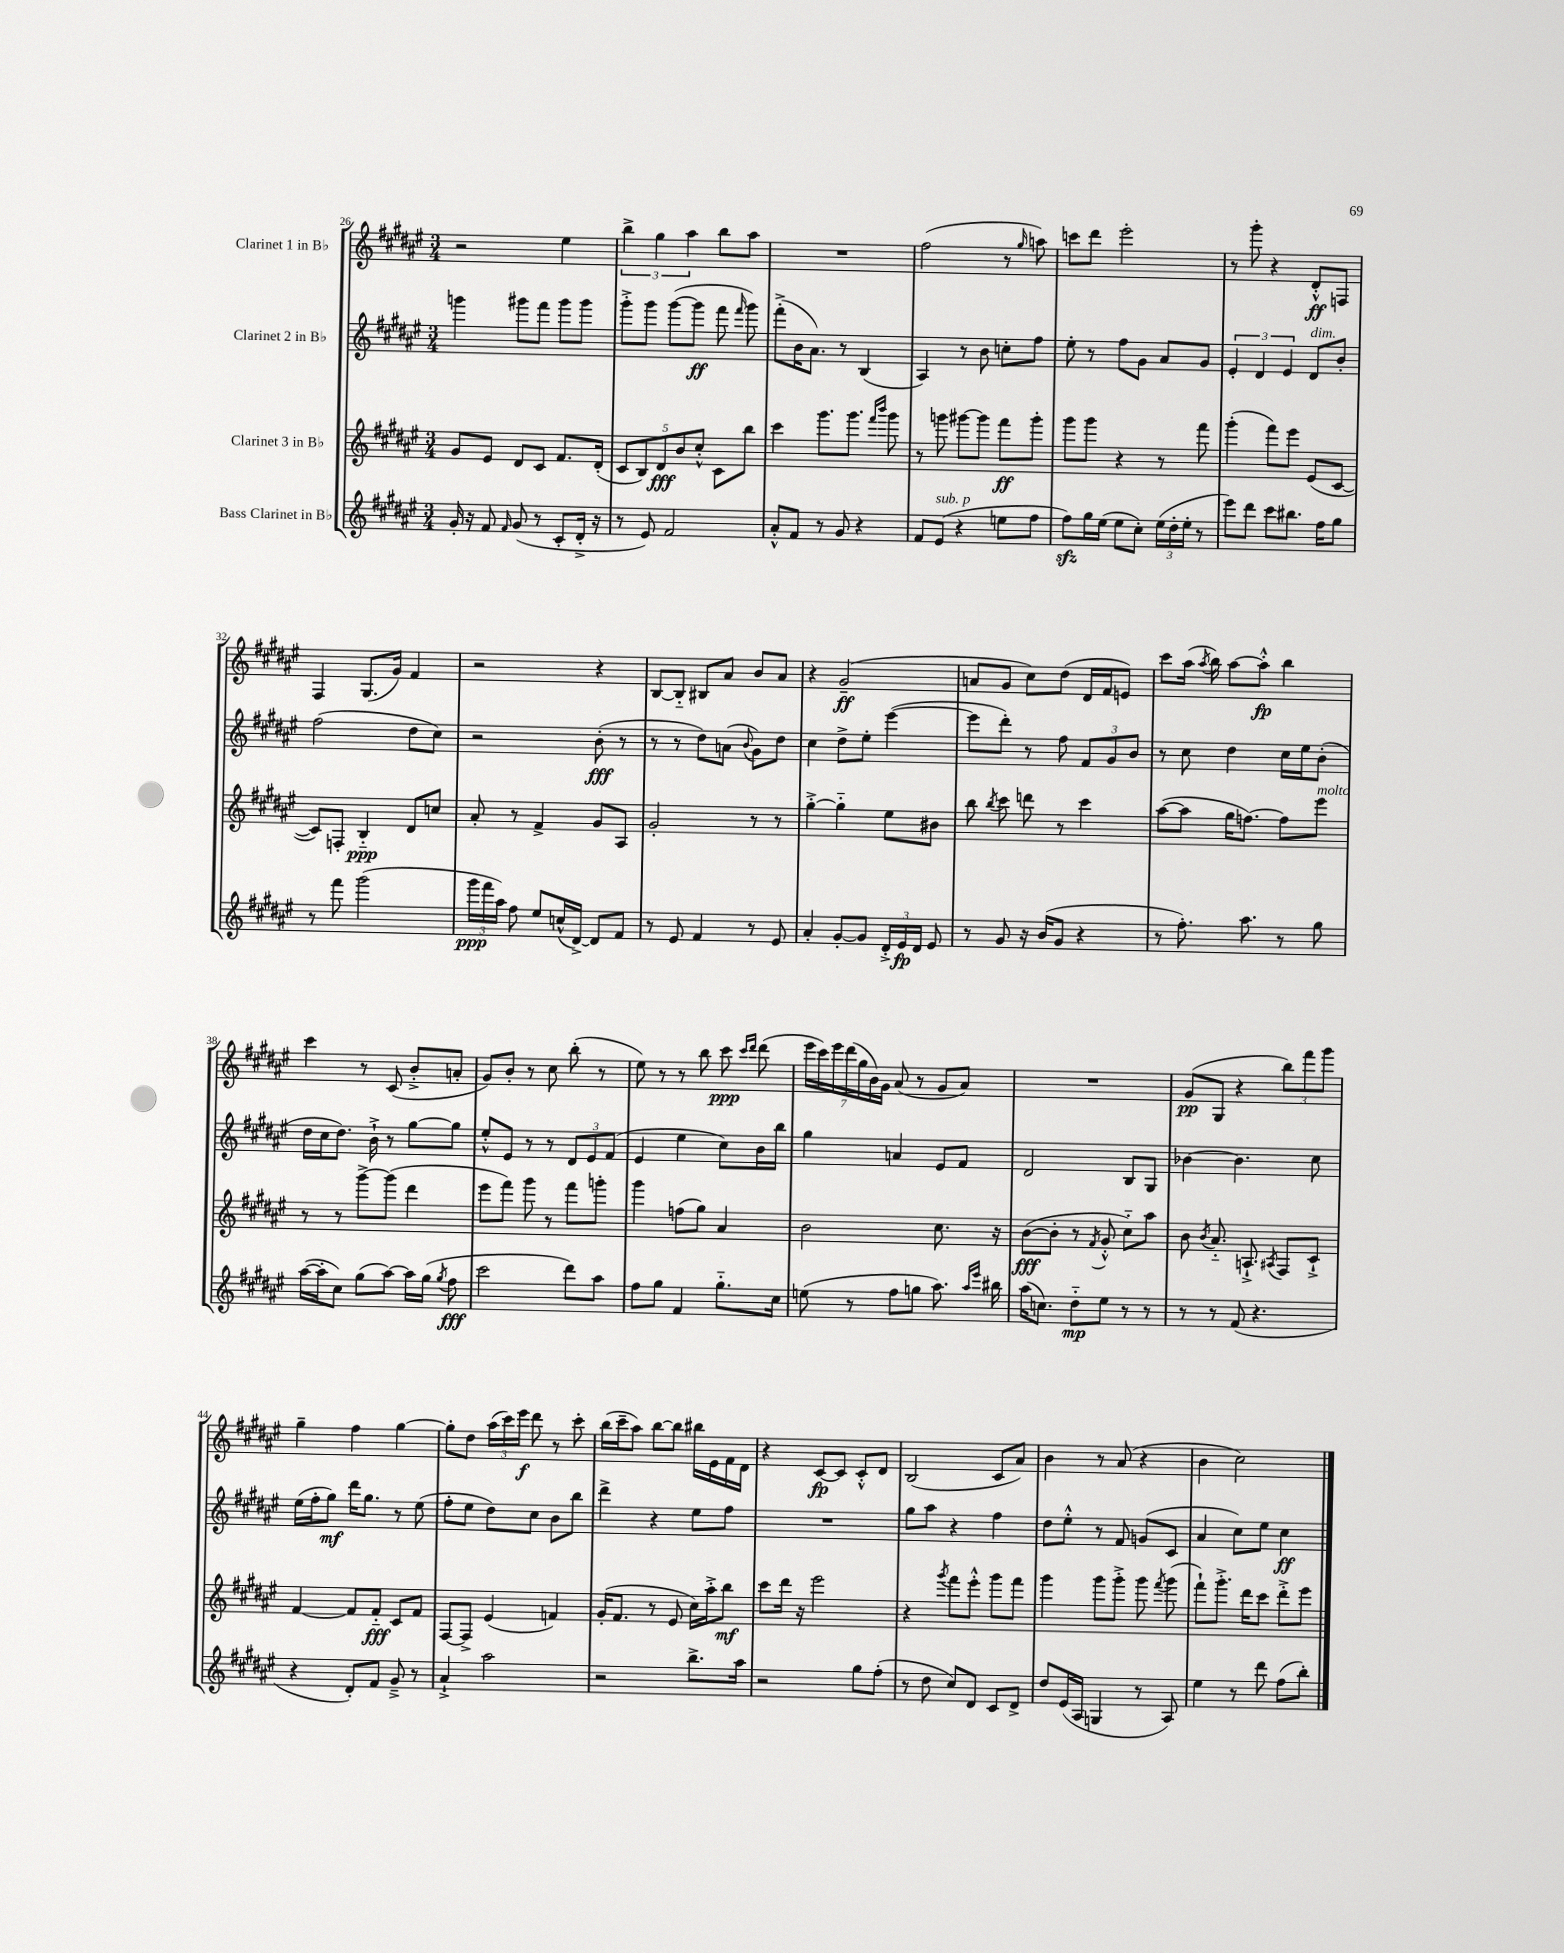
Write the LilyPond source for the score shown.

<<
\new StaffGroup <<
\new Staff = "s0" \with { instrumentName = "Clarinet 1 in Bb" } {
    \clef treble \key fis \major \numericTimeSignature \time 3/4
    \autoBeamOff r2 eis''4 |
    \tuplet 3/2 { b''4-> gis''4 ais''4 } b''8[ ais''8] |
    R2. |
    fis''2( r8 \grace { gis''16 } a''8) |
    c'''8[ dis'''8] eis'''2-. |
    r8 gis'''8-. r4 dis'8[-.-^\ff f8] |
    fis4 gis8.[( gis'16]) fis'4 |
    r2 r4 |
    b8[~ b8]-_ bis8[ ais'8] b'8[ ais'8] |
    r4 gis'2--\ff( |
    a'8[ gis'8] cis''8[) dis''8]( dis'16[ fis'16 e'8]) |
    cis'''8[ ais''16]( \acciaccatura { ais''8 } b''16) ais''8[~ ais''8]-.-^\fp b''4 |
    cis'''4 r8 cis'8( b'8[-.-> a'8]-. |
    gis'8[) b'8]-. r8 cis''8 b''8-.( r8 |
    eis''8) r8 r8 b''8 cis'''8\ppp \grace { cis'''16[ dis'''16] } dis'''8( |
    \tuplet 7/4 { eis'''16[ cis'''16) eis'''16 dis'''16( gis''16 b'16) gis'16] } ais'8( r8 gis'8[ ais'8]) |
    R2. |
    gis'8[\pp( gis8] r4 \tuplet 3/2 { b''8[) fis'''8 gis'''8] } |
    gis''4-- fis''4 gis''4~ |
    gis''8[-. dis''8] \tuplet 3/2 { ais''16[( cis'''16) eis'''16]\f } dis'''8 r8 cis'''8-. |
    b''16[( cis'''16-- ais''8]) b''8[~ b''8] bis''16[ eis'16 fis'16 dis'16] |
    r4 cis'8[~\fp cis'8] cis'8[-.-^ dis'8] |
    b2( cis'8[ ais'8]) |
    b'4 r8 ais'8( r4 |
    b'4 cis''2) \bar "|." |
}
\new Staff = "s1" \with { instrumentName = "Clarinet 2 in Bb" } {
    \clef treble \key fis \major \numericTimeSignature \time 3/4
    \autoBeamOff g'''4 gis'''8[ fis'''8] gis'''8[ gis'''8] |
    gis'''8[-.-> gis'''8] gis'''8[~( gis'''8]\ff fis'''8 \grace { fis'''16 } gis'''8) |
    fis'''8[-.->( b'16 ais'8.]) r8 b4( |
    ais4) r8 b'8 c''8[-. fis''8] |
    eis''8-. r8 fis''8[ gis'8] ais'8[ gis'8] |
    \tuplet 3/2 { eis'4-. dis'4 eis'4 } dis'8[^\markup { \italic "dim." } b'8]-. |
    fis''2( dis''8[ cis''8]) |
    r2 b'8-.\fff( r8 |
    r8 r8 dis''8[) a'8]( \appoggiatura { b'8 } gis'8[) dis''8] |
    cis''4 dis''8[-> eis''8]-. eis'''4~( |
    eis'''8[ dis'''8]-.) r8 fis''8 \tuplet 3/2 { fis'8[ gis'8 b'8] } |
    r8 cis''8 dis''4 cis''16[ eis''16 b'8]-.( |
    dis''16[ cis''16 dis''8.]) b'16-!-> r8 gis''8[~ gis''8] |
    eis''8[-.-^ eis'8] r8 r8 \tuplet 3/2 { dis'8[ eis'8 fis'8]( } |
    eis'4 eis''4 cis''8[) b'16 b''16] |
    gis''4 a'4 eis'8[ fis'8] |
    dis'2 b8[ gis8] |
    bes'4~ bes'4. cis''8 |
    eis''16[( fis''16-. gis''8]\mf) dis'''16[ gis''8.] r8 eis''8( |
    fis''8[-. eis''8] dis''8[) cis''8] b'8[ b''8] |
    dis'''4-> r4 eis''8[ fis''8] |
    R2. |
    gis''8[ ais''8] r4 fis''4 |
    dis''8[ eis''8]-.-^ r8 fis'8 g'8[( cis'8] |
    ais'4 cis''8[) eis''8] cis''4\ff \bar "|." |
}
\new Staff = "s2" \with { instrumentName = "Clarinet 3 in Bb" } {
    \clef treble \key fis \major \numericTimeSignature \time 3/4
    \autoBeamOff gis'8[ eis'8] dis'8[ cis'8] fis'8.[ dis'16]-.( |
    \tuplet 5/4 { cis'8[ b8) dis'8\fff b'8 cis''8]-.-^ } cis'8[ b''8] |
    cis'''4 gis'''8.[ gis'''8.] \grace { fis'''16[ b'''16] } gis'''8 |
    r8 g'''8 gis'''8[~ gis'''8] fis'''8[\ff gis'''8]-. |
    gis'''8[ gis'''8] r4 r8 fis'''8 |
    gis'''4-.( fis'''8[) eis'''8] eis'8[( cis'8]~ |
    cis'8[) f8]-. b4-_\ppp dis'8[ c''8] |
    ais'8-. r8 fis'4-> gis'8[ ais8] |
    gis'2-. r8 r8 |
    gis''4~-.-> gis''4-_ eis''8[ bis'8] |
    b''8 \acciaccatura { b''8 } cis'''8 d'''8 r8 cis'''4 |
    ais''8[~( ais''8] gis''16[ f''8.]~) f''8[ eis'''8]^\markup { \italic "molto" } |
    r8 r8 gis'''8[~-> gis'''8]( dis'''4 |
    eis'''8[ fis'''8]) gis'''8 r8 fis'''8[ g'''8]-. |
    gis'''4 f''8[( gis''8]) ais'4 |
    b'2 cis''8. r16 |
    b'8[~\fff( b'8]-. r8 \acciaccatura { fis'8 } gis'8-.-^ cis''8[-_) ais''8] |
    b'8 \acciaccatura { b'8 } ais'8.-_ a8.-!-> \acciaccatura { ais8 } fis8[ cis'8]-!-> |
    fis'4~ fis'8[ fis'8]-_\fff cis'8[ fis'8] |
    fis8[~ fis8]-> eis'4( f'4) |
    gis'16[-.( fis'8.] r8 eis'8 cis''16[) ais''16-.-> b''8]\mf |
    cis'''8[ dis'''16] r16 eis'''2 |
    r4 \acciaccatura { gis'''8 } fis'''8[ eis'''8]-.-^ gis'''8[ fis'''8] |
    gis'''4 gis'''8[ gis'''8]-.-> gis'''8 \acciaccatura { fis'''8 } gis'''8( |
    fis'''8[-!) gis'''8.]-.-> dis'''16[ cis'''8] dis'''8[-.-> eis'''8] \bar "|." |
}
\new Staff = "s3" \with { instrumentName = "Bass Clarinet in Bb" } {
    \clef treble \key fis \major \numericTimeSignature \time 3/4
    \autoBeamOff gis'16-. r16 fis'8 \grace { fis'16 } gis'8( r8 cis'8[-. dis'16]-.-> r16 |
    r8 eis'8) fis'2 |
    ais'8[-.-^ fis'8] r8 gis'8 r4 |
    fis'8[ eis'8]^\markup { \italic "sub. p" }( r4 e''8[ fis''8] |
    fis''8[\sfz) gis''16 eis''16]( eis''8[ cis''8]-.) \tuplet 3/2 { eis''16[( dis''16-. eis''16]-. } r8 |
    eis'''8[) dis'''8] cis'''8[ bis''8.] fis''16[ gis''8] |
    r8 fis'''8 gis'''2( |
    \tuplet 3/2 { gis'''16[\ppp fis'''16 ais''16]) } fis''8 eis''8[ c''16-^( dis'16]~->) dis'8[ fis'8] |
    r8 eis'8 fis'4 r8 eis'8 |
    ais'4-. gis'8[~-. gis'8] \tuplet 3/2 { dis'16[-.-> eis'16\fp dis'16] } eis'8 |
    r8 gis'8 r16 b'16[( gis'8] r4 |
    r8 fis''8.-.) ais''8. r8 gis''8 |
    ais''16[~( ais''16-. cis''8]) gis''8[( ais''8]~) ais''16[ gis''16]( \acciaccatura { gis''8 } fis''8\fff |
    cis'''2 dis'''8[) ais''8] |
    fis''8[ gis''8] fis'4 gis''8.[-_ cis''16] |
    e''8( r8 fis''8[ g''8] ais''8.) \grace { ais''16[ eis'''16] } bis''16 |
    ais''16[( c''8.]) dis''8[-_\mp eis''8] r8 r8 |
    r8 r8 fis'8( r4. |
    r4 dis'8[-.) fis'8] gis'8---> r8 |
    ais'4-!-> ais''2 |
    r2 b''8.[-> ais''16] |
    r2 gis''8[ fis''8]-.( |
    r8 dis''8 cis''8[) dis'8] cis'8[ dis'8]-> |
    dis''8[ eis'16( ais16] g4 r8 ais8) |
    eis''4 r8 dis'''8 fis''8[( b''8]-.) \bar "|." |
}
>>
>>
\layout { \context { \Score currentBarNumber = #26 } }
